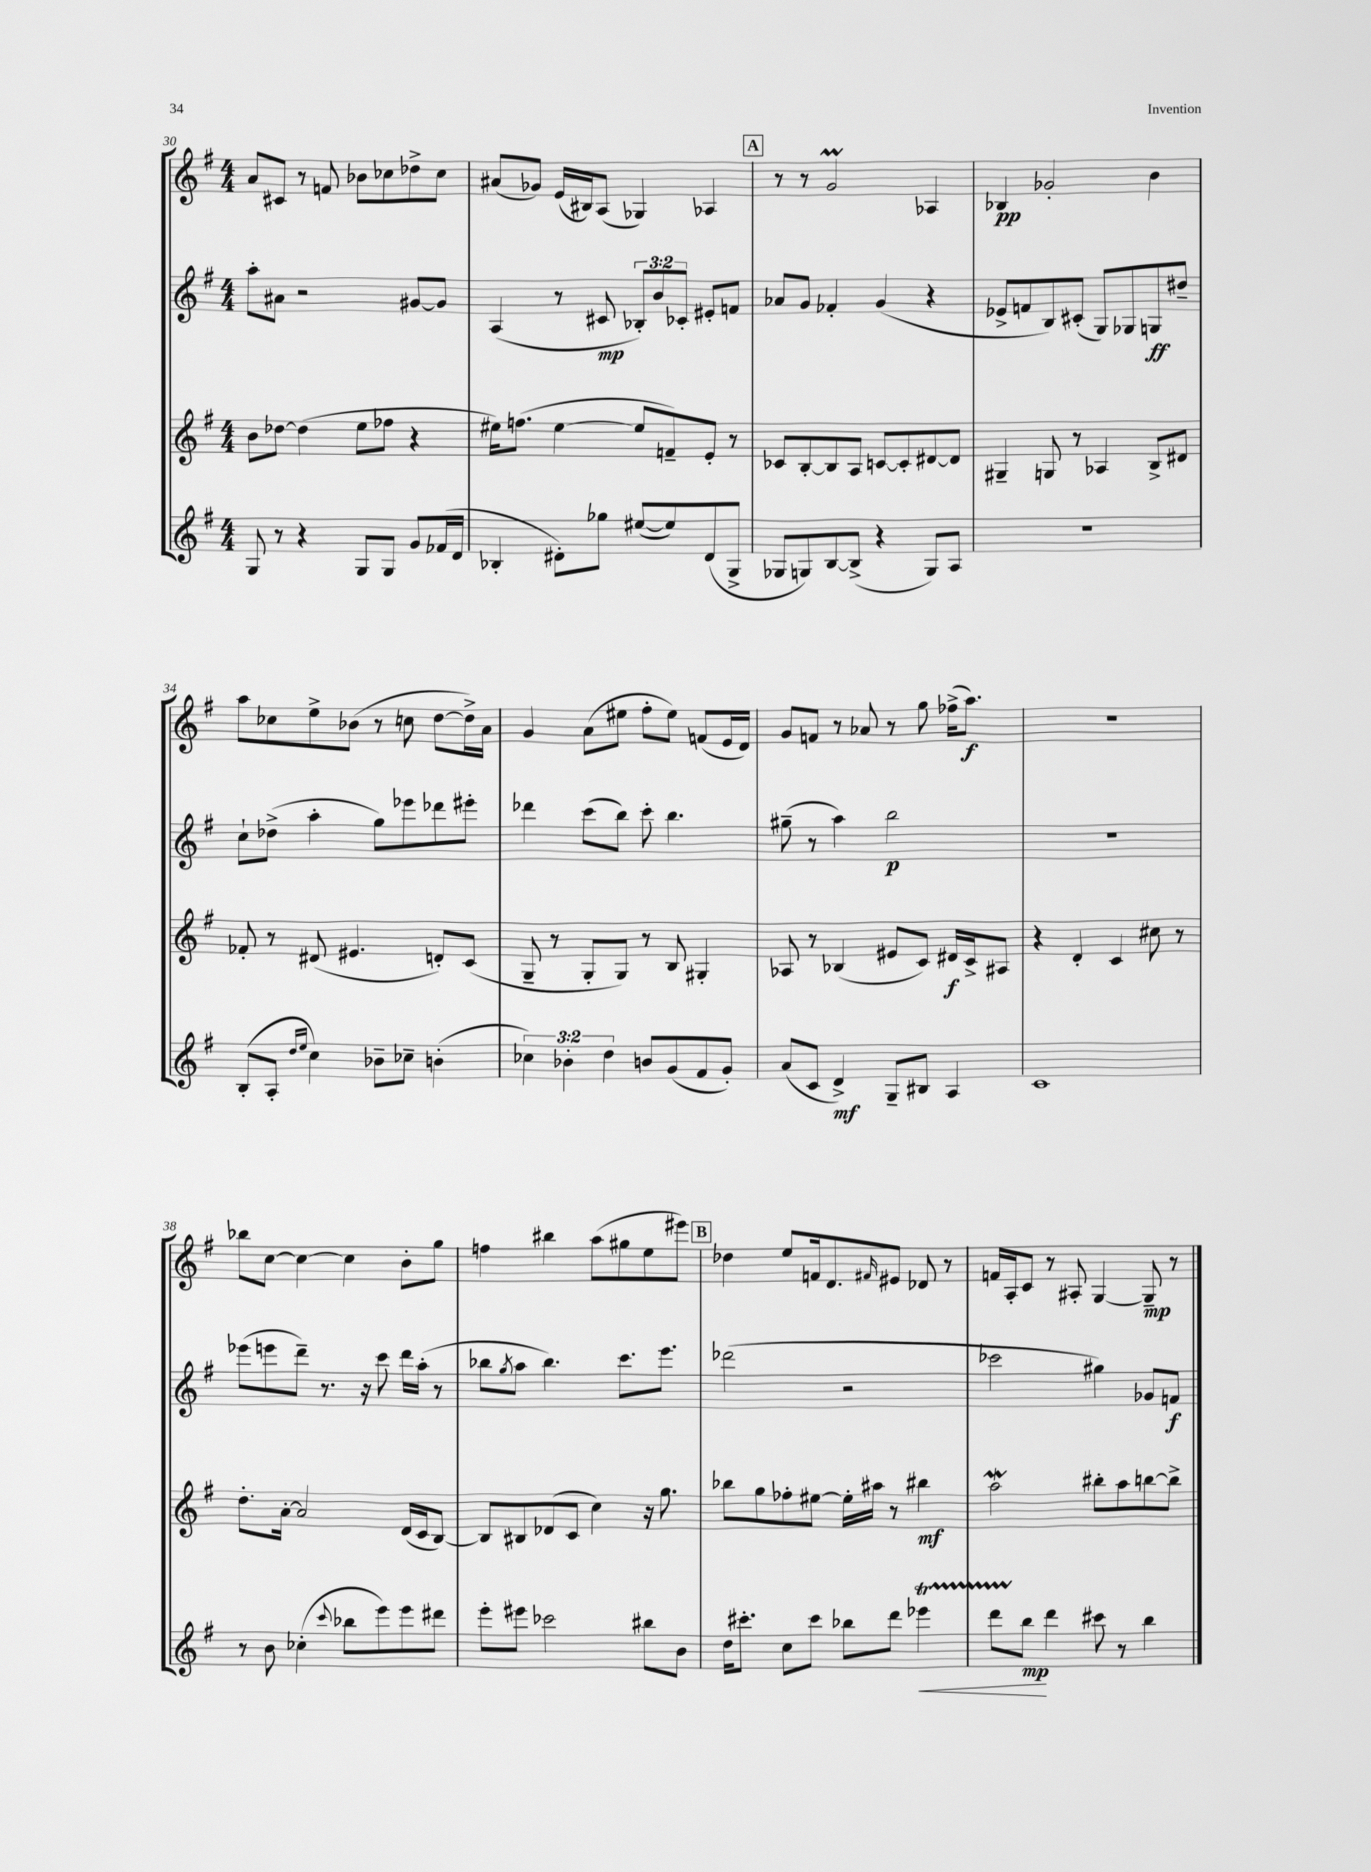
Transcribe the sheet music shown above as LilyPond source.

<<
\new StaffGroup <<
\new Staff = "s0" {
    \clef treble \key g \major \numericTimeSignature \time 4/4
    a'8 cis'8 r8 f'8 bes'8 ces''8 des''8-> ces''8 |
    ais'8( ges'8) e'16( bis16) a8( ges4) aes4 |
    \mark \markup { \box "A" } r8 r8 g'2\prall aes4 |
    bes4\pp ges'2-. b'4 |
    a''8 ces''8 e''8-> bes'8( r8 c''8 d''8~ d''16->) a'16 |
    g'4 a'8( eis''8 fis''8-. eis''8) f'8( e'16 d'16) |
    g'8 f'8 r8 aes'8 r8 g''8 fes''16->( a''8.\f) |
    R1 |
    bes''8 c''8~ c''4~ c''4 b'8-. g''8 |
    f''4 bis''4 a''8( gis''8 e''8 eis'''8) |
    \mark \markup { \box "B" } des''4 e''8 f'16 d'8. \grace { fis'16 } eis'8 des'8 r8 |
    f'16 a16-. c'8 r8 ais8-. g4~ g8--\mp r8 \bar "|." |
}
\new Staff = "s1" {
    \clef treble \key g \major \numericTimeSignature \time 4/4 \override Staff.TupletNumber.text = #tuplet-number::calc-fraction-text
    a''8-. ais'8 r2 gis'8~ gis'8 |
    a4( r8 cis'8\mp \tuplet 3/2 { bes8-.) b'8 ces'8-. } eis'8-. f'8 |
    \mark \markup { \box "A" } aes'8 g'8 fes'4-. g'4( r4 |
    ees'8-> f'8 b8) cis'8-.( g8) ges8 g8\ff dis''8-- |
    c''8-! des''8->( a''4-. g''8) ees'''8 des'''8 eis'''8-. |
    des'''4 c'''8( b''8) c'''8-. b''4. |
    gis''8--( r8 a''4) b''2\p |
    R1 |
    ees'''8( e'''8 d'''8--) r8. r16 c'''8 d'''16 a''16-.( r8 |
    bes''8 \acciaccatura { g''8 } a''8 bes''4.) c'''8. e'''8. |
    \mark \markup { \box "B" } des'''2( r2 |
    ces'''2 gis''4) ges'8 f'8\f \bar "|." |
}
\new Staff = "s2" {
    \clef treble \key g \major \numericTimeSignature \time 4/4
    b'8 des''8~ des''4( e''8 fes''8 r4 |
    eis''16) f''8.( eis''4~ eis''8 f'8--) e'8-. r8 |
    \mark \markup { \box "A" } ces'8 b8~-. b8 a8 c'8~ c'8-. dis'8~ dis'8 |
    gis4-- g8 r8 aes4 b8-> dis'8 |
    fes'8-. r8 dis'8( eis'4. d'8-.) c'8( |
    g8-- r8 g8-. g8) r8 b8 gis4-. |
    aes8 r8 bes4( eis'8 c'8) dis'16\f c'16-> ais8 |
    r4 d'4-. c'4 cis''8 r8 |
    d''8.-. a'16~-. a'2 d'16( c'16 b8~) |
    b8 bis8 des'8( c'8 c''4) r16 g''8. |
    \mark \markup { \box "B" } bes''8 g''8 fes''8-. eis''8~ eis''16-. ais''16 r8 bis''4\mf |
    a''2\mordent bis''8-. a''8 b''8~ b''8-> \bar "|." |
}
\new Staff = "s3" {
    \clef treble \key g \major \numericTimeSignature \time 4/4 \override Staff.TupletNumber.text = #tuplet-number::calc-fraction-text
    g8 r8 r4 g8 g8 g'8 fes'16( d'16 |
    bes4-. dis'8-.) ges''8 eis''8~( eis''8) dis'8( g8-> |
    \mark \markup { \box "A" } ges8 g8) b8~ b8->( r4 g8) a8 |
    R1 |
    b8-.( a8-. \grace { d''16 e''16 } c''4) bes'8-- ces''8-- b'4-.( |
    \tuplet 3/2 { ces''4) bes'4-. d''4 } b'8 g'8( fis'8 g'8-.) |
    a'8( c'8 d'4->\mf) g8-- bis8 a4 |
    c'1 |
    r8 b'8 ces''4-.( \appoggiatura { c'''8 } bes''8 e'''8) e'''8 dis'''8 |
    e'''8-. eis'''8 ces'''2 bis''8 b'8 |
    \mark \markup { \box "B" } d''16 cis'''8.-. c''8 cis'''8 bes''8 d'''8 ees'''4\startTrillSpan\< |
    d'''8 b''8\stopTrillSpan\mp\! d'''4 cis'''8 r8 b''4 \bar "|." |
}
>>
>>
\layout { \context { \Score currentBarNumber = #30 } }
